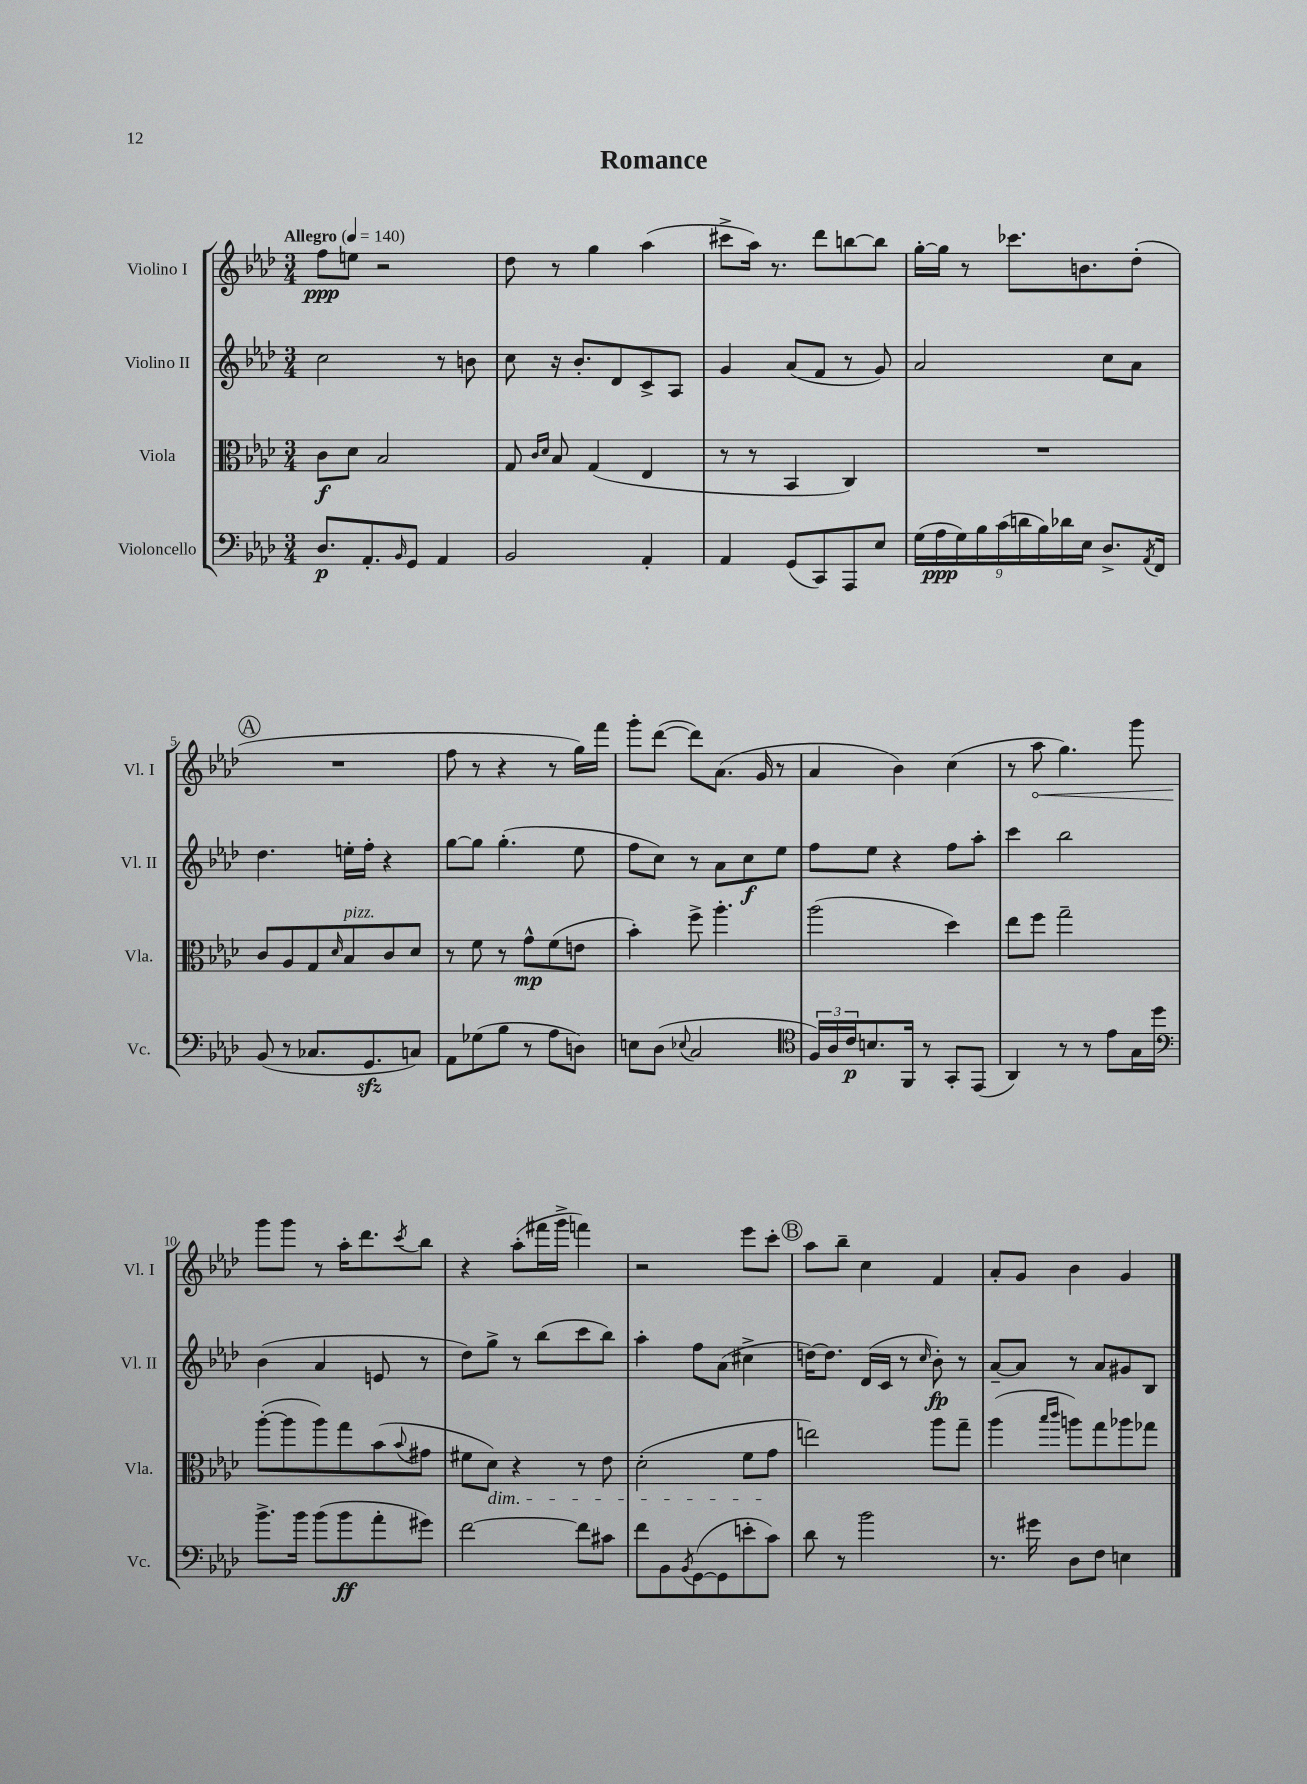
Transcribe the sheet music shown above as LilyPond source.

\header { title = "Romance" }
<<
\new StaffGroup <<
\new Staff = "s0" \with { instrumentName = "Violino I" shortInstrumentName = "Vl. I" } {
    \clef treble \key aes \major \numericTimeSignature \time 3/4 \tempo "Allegro" 4 = 140
    f''8\ppp e''8 r2 |
    des''8 r8 g''4 aes''4( |
    cis'''8-> aes''16) r8. des'''8 b''8~ b''8 |
    g''16~-. g''16 r8 ces'''8. b'8. des''8-.( |
    \mark \markup { \circle "A" } R2. |
    f''8 r8 r4 r8 g''16) f'''16 |
    g'''8-. des'''8~( des'''8) aes'8.( g'16 r8 |
    aes'4 bes'4) c''4( |
    r8 \once \override Hairpin.circled-tip = ##t aes''8\< g''4.) g'''8 |
    g'''8\! g'''8 r8 aes''16-. des'''8. \acciaccatura { c'''8 } bes''8 |
    r4 aes''8-.( fis'''16 g'''16-> f'''4) |
    r2 ees'''8 c'''8-. |
    \mark \markup { \circle "B" } aes''8 bes''8-- c''4 f'4 |
    aes'8-. g'8 bes'4 g'4 \bar "|." |
}
\new Staff = "s1" \with { instrumentName = "Violino II" shortInstrumentName = "Vl. II" } {
    \clef treble \key aes \major \numericTimeSignature \time 3/4
    c''2 r8 b'8 |
    c''8 r16 bes'8.-. des'8 c'8-> aes8 |
    g'4 aes'8( f'8 r8 g'8) |
    aes'2 c''8 aes'8 |
    \mark \markup { \circle "A" } des''4. e''16-. f''16-. r4 |
    g''8~ g''8 g''4.-.( ees''8 |
    f''8 c''8) r8 aes'8 c''8\f ees''8 |
    f''8 ees''8 r4 f''8 aes''8-. |
    c'''4 bes''2 |
    bes'4( aes'4 e'8 r8 |
    des''8) g''8-> r8 bes''8( c'''8 bes''8) |
    aes''4-. f''8 aes'8( cis''4-> |
    \mark \markup { \circle "B" } d''16~) d''8. des'16( c'16 r8 \grace { c''16 } bes'8-.\fp) r8 |
    aes'8~-- aes'8 r8 aes'8 gis'8 bes8 \bar "|." |
}
\new Staff = "s2" \with { instrumentName = "Viola" shortInstrumentName = "Vla." } {
    \clef alto \key aes \major \numericTimeSignature \time 3/4
    c'8\f des'8 bes2 |
    g8 \grace { c'16 des'16 } bes8 g4( ees4 |
    r8 r8 bes,4 c4) |
    R2. |
    \mark \markup { \circle "A" } c'8 aes8 g8 \grace { des'16 } bes8^\markup { \italic "pizz." } c'8 des'8 |
    r8 f'8 r8 g'8-^\mp f'8( e'8 |
    bes'4-.) f''8-> aes''4.-. |
    aes''2( des''4) |
    ees''8 f''8 g''2-- |
    aes''8~-.( aes''8 aes''8) g''8 bes'8( \appoggiatura { bes'8 } gis'8 |
    fis'8 des'8\dim) r4 r8 ees'8 |
    des'2-.( f'8 g'8\! |
    \mark \markup { \circle "B" } e''2) aes''8 g''8-- |
    aes''4( \grace { bes''16 c'''16 } a''8) g''8 aes''8 ges''8 \bar "|." |
}
\new Staff = "s3" \with { instrumentName = "Violoncello" shortInstrumentName = "Vc." } {
    \clef bass \key aes \major \numericTimeSignature \time 3/4
    des8.\p aes,8.-. \grace { bes,16 } g,8 aes,4 |
    bes,2 aes,4-. |
    aes,4 g,8( c,8) aes,,8 ees8 |
    \tuplet 9/8 { g16( aes16\ppp g16) bes16 c'16( d'16 bes16) des'16 ees16 } des8.-> \acciaccatura { aes,8 } f,16 |
    \mark \markup { \circle "A" } bes,8( r8 ces8. g,8.\sfz c8) |
    aes,8 ges8( bes8 r8 aes8 d8) |
    e8 des8( \appoggiatura { ees8 } c2 |
    \clef tenor \tuplet 3/2 { f16) aes16 c'16\p } b8. f,16 r8 g,8-. ees,8( |
    aes,4) r8 r8 ees'8 g16 des''16 |
    \clef bass bes'8.-> bes'16 bes'8( bes'8\ff aes'8-. gis'8) |
    f'2~ f'8 cis'8 |
    f'8 bes,8 \acciaccatura { bes,8 } g,8~( g,8 e'8-. c'8) |
    \mark \markup { \circle "B" } des'8 r8 bes'2 |
    r8. gis'16 des8 f8 e4 \bar "|." |
}
>>
>>
